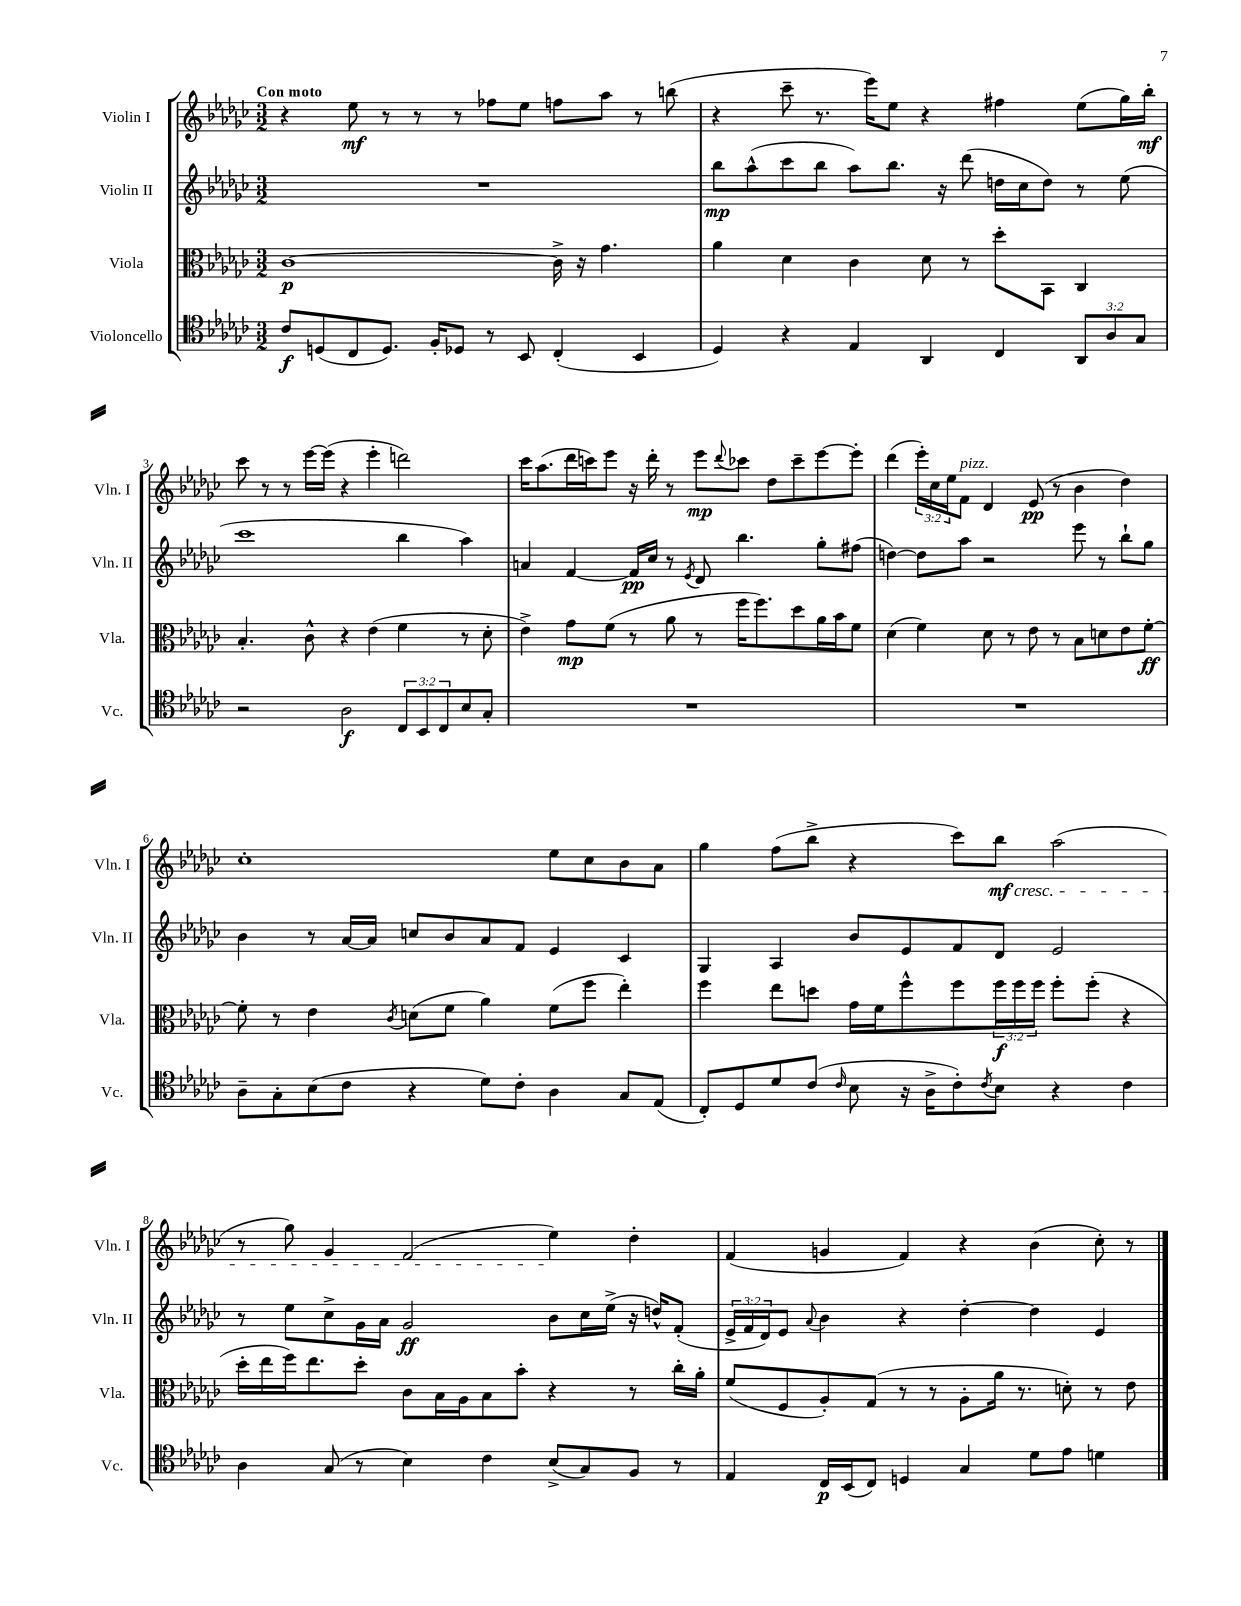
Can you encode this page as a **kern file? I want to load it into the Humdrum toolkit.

**kern	**kern	**kern	**kern
*staff4	*staff3	*staff2	*staff1
*clefC4	*clefC3	*clefG2	*clefG2
*k[b-e-a-d-g-c-]	*k[b-e-a-d-g-c-]	*k[b-e-a-d-g-c-]	*k[b-e-a-d-g-c-]
*M3/2	*M3/2	*M3/2	*M3/2
8c-	[1c-	1.r	4r
(8D	.	.	.
8C-	.	.	8ee-
8.D)	.	.	8r
.	.	.	8r
16F'	.	.	.
8D-	.	.	8r
8r	.	.	8ff-
8BB-	.	.	8ee-
(4C-'	16c-^]	.	8ff
.	16r	.	.
.	4.g-	.	8aa-
4BB-	.	.	8r
.	.	.	(8bb
=	=	=	=
4D-)	4a-	8bb-	4r
.	.	(8aa-^^	.
4r	4d-	8ccc-	8ccc-~
.	.	8bb-	8.r
4E-	4c-	8aa-)	.
.	.	.	16eee-)
.	.	8.bb-	8ee-
4AA-	8d-	.	4r
.	.	16r	.
.	8r	(8ddd-	.
4C-	8dd-'	16dd	4ff#
.	.	16cc-	.
.	8BB-	8dd)	.
12AA-	4C-	8r	(8ee-
12A-	.	.	.
.	.	(8ee-	16gg-)
12G-	.	.	.
.	.	.	16bb-'
=	=	=	=
2r	4.B-'	1ccc-	8ccc-
.	.	.	8r
.	.	.	8r
.	8c-^^	.	[16eee-
.	.	.	(16eee-]
2A-	4r	.	4r
.	(4e-	.	4eee-'
12C-	4f	4bb-	2ddd)
12BB-	.	.	.
12C-	.	.	.
8B-	8r	4aa-)	.
8G-'	8d-'	.	.
=	=	=	=
1.r	4e-^)	4a	16ccc-
.	.	.	(8.aa-
.	8g-	[4f	16ddd-
.	.	.	16ccc)
.	(8f	.	8eee-
.	8r	16f]	16r
.	.	16cc-	16ddd-'
.	8a-	8r	8r
.	.	8qe-	.
.	8r	8d-	8eee-
.	.	.	8qqddd-
.	16ff	4.bb-	8ccc-
.	8.ff)	.	.
.	.	.	8dd-
.	8dd-	.	8ccc-~
.	16a-	8gg-'	[8eee-
.	16b-	.	.
.	8f	(8ff#	8eee-']
=	=	=	=
1.r	(4d-	[4dd)	(4ddd-
.	4f)	8dd]	24eee-')
.	.	.	24cc-
.	.	.	24ee-
.	.	8aa-	8f
.	8d-	2r	4d-
.	8r	.	.
.	8e-	.	(8e-
.	8r	.	8r
.	8B-	8eee-	4b-
.	8d	8r	.
.	8e-	8bb-`	4dd-)
.	[8f'	8gg-	.
=	=	=	=
8A-~	8f']	4b-	1cc-'
8G-'	8r	.	.
(8B-	4e-	8r	.
8c-	.	[16a-	.
.	.	16a-]	.
.	8qc-	.	.
4r	(8d	8cc	.
.	8f	8b-	.
8d-)	4a-)	8a-	.
8c-'	.	8f	.
4A-	(8f	4e-	8ee-
.	8ff	.	8cc-
8G-	4ee-')	4c-	8b-
(8E-	.	.	8a-
=	=	=	=
8C-')	4ff	4G-	4gg-
8D-	.	.	.
8d-	8ee-	4A-	(8ff
(8c-	8dd	.	8bb-^
16qqc-	.	.	.
8B-	16g-	8b-	4r
.	16f	.	.
16r	8ff^^	8e-	.
16A-^	.	.	.
8c-')	8ff	8f	8ccc-)
8qc-	.	.	.
8B-	24ff	8d-	8bb-
.	24ff	.	.
.	24ff	.	.
4r	8ff'	2e-	(2aa-
.	(8ff'	.	.
4c-	4r	.	.
=	=	=	=
4A-	16dd-'	8r	8r
.	16ee-	.	.
.	16ff)	8ee-	8gg-)
.	8.ee-	.	.
(8G-	.	8cc-^	4g-
8r	8dd-'	16g-	.
.	.	16a-	.
4B-)	8c-	2g-	(2f
.	16B-	.	.
.	16A-	.	.
4c-	8B-	.	.
.	8b-'	.	.
(8B-^	4r	8b-	4ee-)
8G-)	.	16cc-	.
.	.	(16ee-^	.
8F	8r	16r	4dd-'
.	.	16dd^^)	.
8r	16cc-'	(8f'	.
.	16a-'	.	.
=	=	=	=
4E-	(8f	24e-^	(4f
.	.	24f	.
.	.	24d-)	.
.	8F	8e-	.
.	.	8qqa-	.
16C-	8A-')	4b-	4g
(16BB-	.	.	.
8C-)	(8G-	.	.
4D	8r	4r	4f)
.	8r	.	.
4G-	8A-'	[4dd-'	4r
.	16a-	.	.
.	8.r	.	.
8d-	.	4dd-]	(4b-
8e-	8d')	.	.
4d	8r	4e-	8cc-')
.	8e-	.	8r
==	==	==	==
*-	*-	*-	*-
